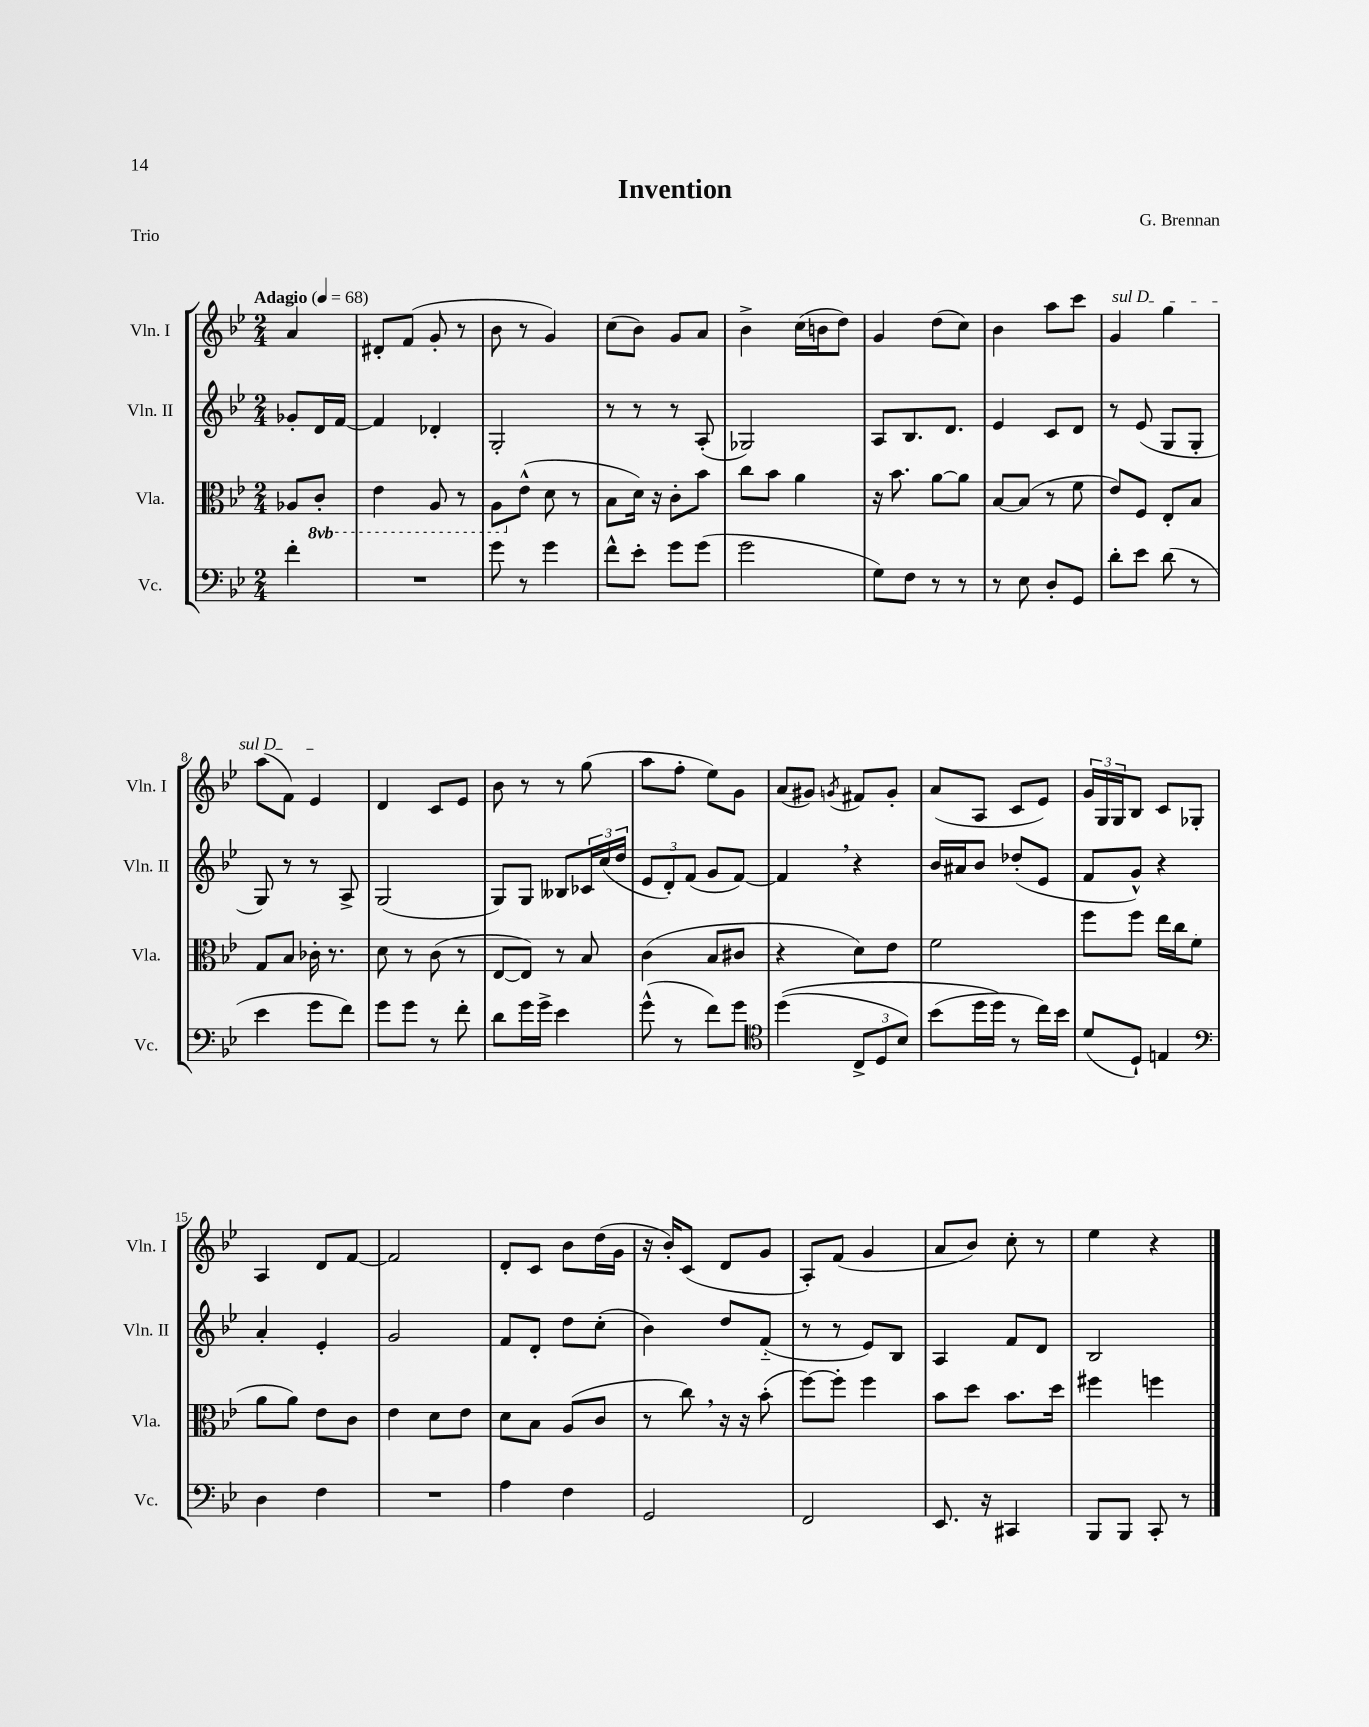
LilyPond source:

\header { title = "Invention" composer = "G. Brennan" piece = "Trio" }
<<
\new StaffGroup <<
\new Staff = "s0" \with { instrumentName = "Vln. I" shortInstrumentName = "Vln. I" } {
    \clef treble \key bes \major \numericTimeSignature \time 2/4 \partial 4 \tempo "Adagio" 4 = 68
    a'4 |
    dis'8-. f'8( g'8-. r8 |
    bes'8 r8 g'4) |
    c''8( bes'8) g'8 a'8 |
    bes'4-> c''16( b'16 d''8) |
    g'4 d''8( c''8) |
    bes'4 a''8 c'''8 |
    \once \override TextSpanner.bound-details.left.text = \markup { \italic "sul D" } g'4\startTextSpan g''4 |
    a''8( f'8) ees'4\stopTextSpan |
    d'4 c'8 ees'8 |
    bes'8 r8 r8 g''8( |
    a''8 f''8-. ees''8) g'8 |
    a'8( gis'8) \acciaccatura { g'8 } fis'8 g'8-. |
    a'8( a8 c'8 ees'8) |
    \tuplet 3/2 { g'16 g16 g16 } bes8 c'8 ges8-. |
    a4 d'8 f'8~ |
    f'2 |
    d'8-. c'8 bes'8 d''16( g'16 |
    r16 bes'16-.) c'8( d'8 g'8 |
    a8-.) f'8( g'4 |
    a'8 bes'8) c''8-. r8 |
    ees''4 r4 \bar "|." |
}
\new Staff = "s1" \with { instrumentName = "Vln. II" shortInstrumentName = "Vln. II" } {
    \clef treble \key bes \major \numericTimeSignature \time 2/4 \partial 4
    ges'8-. d'16 f'16~ |
    f'4 des'4-. |
    g2-. |
    r8 r8 r8 a8-.( |
    ges2) |
    a8 bes8. d'8. |
    ees'4 c'8 d'8 |
    r8 ees'8( g8 g8-. |
    g8) r8 r8 a8-> |
    g2( |
    g8) g8 beses8 \tuplet 3/2 { ces'16 c''16( d''16 } |
    \tuplet 3/2 { ees'8 d'8-.) f'8( } g'8 f'8~) |
    f'4 \breathe r4 |
    bes'16 ais'16 bes'8 des''8-.( ees'8 |
    f'8 g'8-^) r4 |
    a'4-. ees'4-. |
    g'2 |
    f'8 d'8-. d''8 c''8-.( |
    bes'4) d''8 f'8-_( |
    r8 r8 ees'8) bes8 |
    a4 f'8 d'8 |
    bes2 \bar "|." |
}
\new Staff = "s2" \with { instrumentName = "Vla." shortInstrumentName = "Vla." } {
    \clef alto \key bes \major \numericTimeSignature \time 2/4 \set Staff.ottavationMarkups = #ottavation-simple-ordinals \partial 4
    aes8 \ottava #-1 c8-. |
    ees4 a,8 r8 |
    a,8 \ottava #0 ees'8-^( d'8 r8 |
    bes8 d'16) r16 c'8-. bes'8 |
    c''8 bes'8 a'4 |
    r16 bes'8. a'8~ a'8 |
    bes8~ bes8( r8 f'8 |
    ees'8) f8 ees8-. bes8 |
    g8 bes8 ces'16-. r8. |
    d'8 r8 c'8( r8 |
    ees8~ ees8) r8 bes8 |
    c'4( bes8 cis'8 |
    r4 d'8) ees'8 |
    f'2 |
    f''8 f''8 ees''16 c''16 f'8( |
    a'8 a'8) ees'8 c'8 |
    ees'4 d'8 ees'8 |
    d'8 bes8 a8( c'8 |
    r8 c''8) \breathe r16 r16 bes'8-.( |
    f''8~) f''8-. f''4 |
    bes'8 d''8 bes'8. d''16 |
    fis''4 f''4 \bar "|." |
}
\new Staff = "s3" \with { instrumentName = "Vc." shortInstrumentName = "Vc." } {
    \clef bass \key bes \major \numericTimeSignature \time 2/4 \partial 4
    f'4-. |
    R2 |
    g'8 r8 g'4 |
    f'8-^ ees'8-. g'8 g'8( |
    g'2 |
    g8) f8 r8 r8 |
    r8 ees8 d8-. g,8 |
    d'8-. ees'8 d'8( r8 |
    ees'4 g'8 f'8) |
    g'8 g'8 r8 f'8-. |
    d'8 g'16 g'16-> ees'4 |
    g'8-^( r8 f'8) g'8 |
    \clef tenor d''4(\( \tuplet 3/2 { c8-> d8 bes8) } |
    bes'8( d''16 d''16\) r8 c''16) bes'16 |
    d'8( d8-!) e4 |
    \clef bass d4 f4 |
    R2 |
    a4 f4 |
    g,2 |
    f,2 |
    ees,8. r16 cis,4 |
    bes,,8 bes,,8 c,8-. r8 \bar "|." |
}
>>
>>
